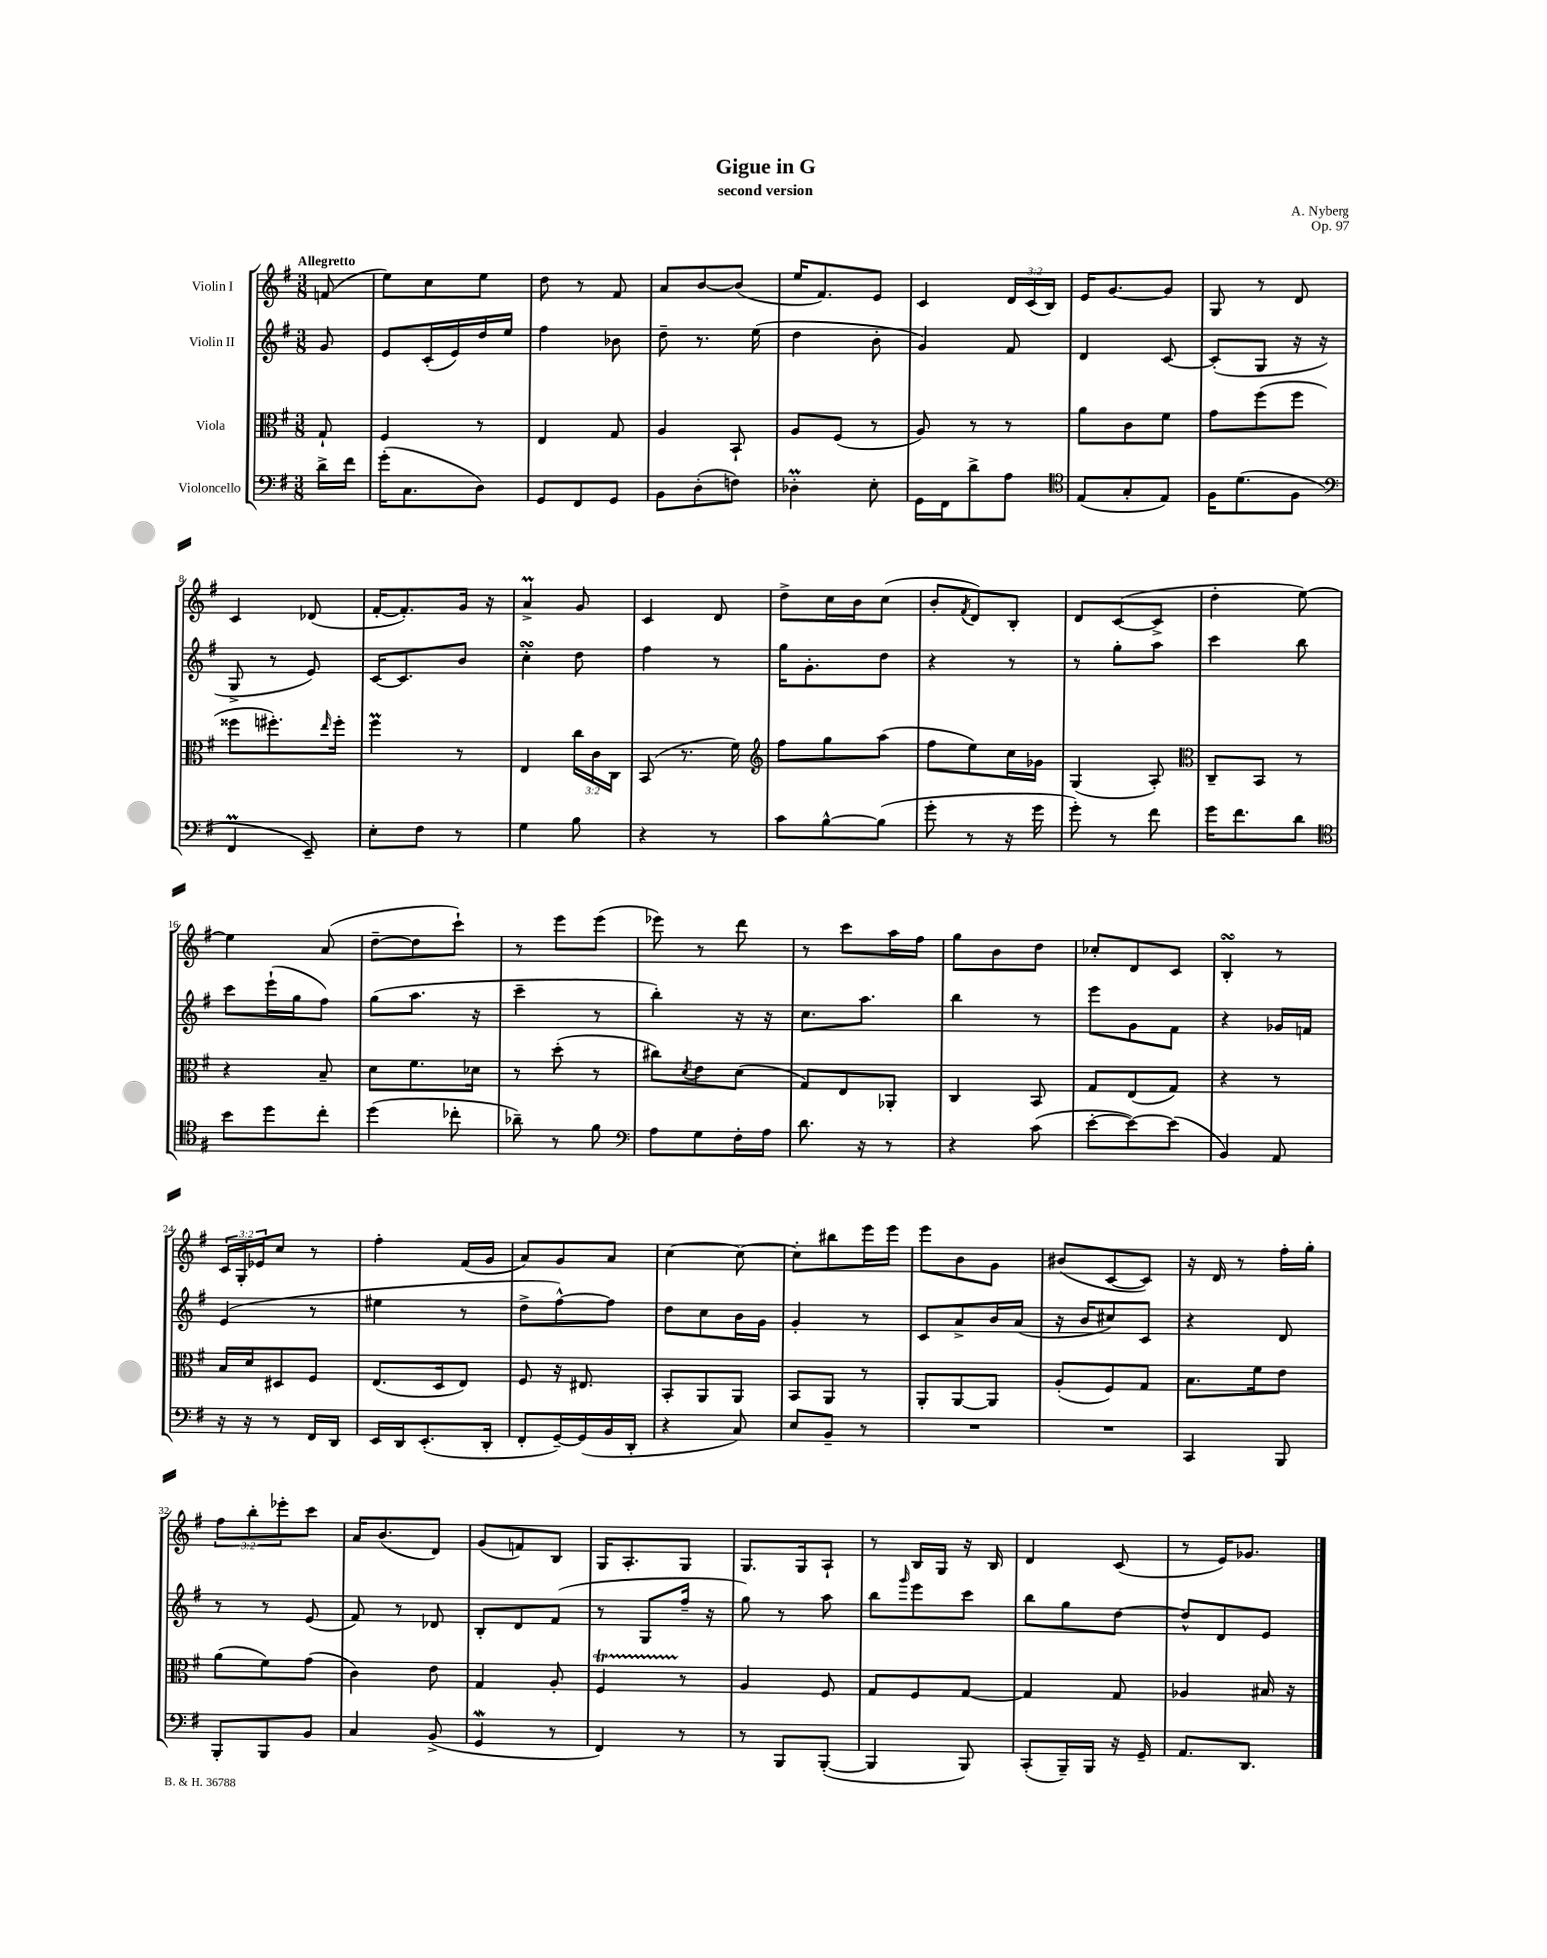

**kern	**kern	**kern	**kern
*part4	*part3	*part2	*part1
*staff4	*staff3	*staff2	*staff1
*I"Violoncello	*I"Viola	*I"Violin II	*I"Violin I
*clefF4	*clefC3	*clefG2	*clefG2
*k[f#]	*k[f#]	*k[f#]	*k[f#]
*M3/8	*M3/8	*M3/8	*M3/8
=	=	=	=
!	!	!	!LO:TX:a:B:t=Allegretto
16d^\LL	8G`/	8g/	(8fn/
16f#\JJ	.	.	.
=1	=1	=1	=1
(16g'\KL	4F#/	8e/L	8ee\L)
8.C\	.	.	.
.	.	(16c'/L	8cc\
.	.	16e/)	.
8D\J)	8r	16dd/	8ee\J
.	.	16ee/JJ	.
=2	=2	=2	=2
8GG/L	4E/	4ff#\	8dd\
8FF#/	.	.	8r
8GG/J	8G/	8b-X\	8f#/
=3	=3	=3	=3
8BB\L	4A/	8dd~\	8a/L
(8D'\	.	8.r	[8b/
8Fn\J)	8BB`/	.	(8b/J]
.	.	(16ee\	.
=4	=4	=4	=4
4D-XM'\	8A/L	4dd\	16ee/KL
.	.	.	8.f#/)
.	(8F#/J	.	.
8E'\	8r	8b'\	8e/J
=5	=5	=5	=5
16GG\LL	8A/)	4g/)	4c/
16FF#\J	.	.	.
8d^\	8r	.	.
8A\J	8r	8f#/	24d/LL
.	.	.	(24c/
.	.	.	24B/JJ)
=6	=6	=6	=6
*clefC4	*	*	*
(8E/L	8a\L	4d/	16e/KL
.	.	.	[8.g/
8G'/	8c\	.	.
8E/J)	8f#\J	[8c/	8g/J]
=7	=7	=7	=7
16F#\KL	8g\L	(8c'/L]	8G/
(8.d\	.	.	.
.	(8ff#\	8G/J	8r
8F#\J	8ff#\J	16r	8d/
.	.	16r	.
!!LO:LB:g=z
=8	=8	=8	=8
*clefF4	*	*	*
4FF#m/	8ff##X\L	8G^/	4c/
.	8.ff#X'\)	8r	.
8EE~/)	.	8e/)	(8d-X/
.	16qqee/	.	.
.	16ff#'\Jk	.	.
=9	=9	=9	=9
8E'\L	4ff#m\	[16c/KL	[16f#'/KL
.	.	8.c/]	8.f#'/])
8F#\J	.	.	.
8r	8r	8b/J	16g/Jk
.	.	.	16r
=10	=10	=10	=10
4G\	4E/	4ccsSSs'\	4aM^/
8B\	24cc\LL	8dd\	8g/
.	24c\	.	.
.	24C\JJ	.	.
=11	=11	=11	=11
4r	(8BB/	4ff#\	4c/
.	8.r	.	.
8r	.	8r	8d/
.	16f#\)	.	.
=12	=12	=12	=12
*	*clefG2	*	*
8c\L	8ff#\L	16gg\KL	8dd^\L
.	.	8.g'\	.
[8B^^\	8gg\	.	16cc\L
.	.	.	16b\J
(8B\J]	(8aa\J	8dd\J	(8cc\J
=13	=13	=13	=13
8g'\	8ff#\L	4r	8b'/L
.	.	.	8qf#/
8r	8ee\)	.	8d/)
16r	16cc\L	8r	8B'/J
16g\	16g-X\JJ	.	.
=14	=14	=14	=14
8g'\)	(4G/	8r	8d/L
8r	.	8gg'\L	([8c/
8f#\	8A'/)	8aa\J	8c^/J]
=15	=15	=15	=15
*	*clefC3	*	*
16g\KL	8C~/L	4ccc\	4dd'\
8.f#\	.	.	.
.	8BB/J	.	.
8d\J	8r	8bb\	[8ee\)
!!LO:LB:g=z
=16	=16	=16	=16
*clefC4	*	*	*
8b\L	4r	8ccc\L	4ee\]
8dd\	.	(16eee`\L	.
.	.	16gg\J	.
8cc'\J	8B~/	8ff#\J)	(8a/
=17	=17	=17	=17
(4dd\	8d\L	(8gg\L	[8dd~\L
.	8.f#\	8.aa\J	8dd\]
8cc-X'\	.	.	8ccc`\J)
.	16d-X\Jk	16r	.
=18	=18	=18	=18
8a-X~\)	8r	4ccc~\	8r
8r	(8dd'\	.	8eee\L
8f#\	8r	8r	(8eee\J
=19	=19	=19	=19
*clefF4	*	*	*
8A\L	8cc#X\L)	4bb'\)	8eee-X\)
.	8qd/	.	.
8G\	8e\	.	8r
16F#'\L	(8d\J	16r	8ddd\
16A\JJ	.	16r	.
=20	=20	=20	=20
8.d\	8G/L)	8.cc\L	8r
.	8E/	.	8ccc\L
16r	.	8.aa\J	.
8r	8AA-X'/J	.	16aa\L
.	.	.	16ff#\JJ
=21	=21	=21	=21
4r	4C/	4bb\	8gg\L
.	.	.	8b\
(8c\	8BB/	8r	8dd\J
=22	=22	=22	=22
[8e'\L	8G/L	8eee\L	8cc-X'/L
8e\_)	(8E/	8g\	8d/
(8e\J]	8G/J)	8f#\J	8c/J
=23	=23	=23	=23
4BB/)	4r	4r	4BsSsS'/
8AA/	8r	16g-X/LL	8r
.	.	16fn/JJ	.
!!LO:LB:g=z
=24	=24	=24	=24
16r	16B/LL	(4e/	24c/LL
.	.	.	24G'/
16r	16d/J	.	.
.	.	.	24e-X/J
8r	8D#X/	.	8cc/J
16FF#/LL	8F#/J	8r	8r
16DD/JJ	.	.	.
=25	=25	=25	=25
16EE/LL	(8.E/L	4ee#X\	4ff#'\
16DD/J	.	.	.
(8.EE'/	.	.	.
.	16D/k	.	.
.	8E/J)	8r	(16f#/LL
16DD'/Jk	.	.	16g/JJ
=26	=26	=26	=26
8FF#'/L	8F#/	8dd^\L	8a/L)
[16GG~/L)	16r	[8ff#^^\)	8g/
(16GG/]	8.E#X/	.	.
16BB/	.	8ff#\J]	8a/J
16DD'/JJ	.	.	.
=27	=27	=27	=27
4r	8BB'/L	8dd\L	[4cc\
.	8AA/	8cc\	.
8C/)	8AA/J	16b\L	8cc\_
.	.	16g\JJ	.
=28	=28	=28	=28
8E/L	8BB/L	4g'/	8cc'\L]
8BB~/J	8AA/J	.	8bb#X\
8r	8r	8r	16eee\L
.	.	.	16eee\JJ
=29	=29	=29	=29
4.r	8AA'/L	8c/L	8eee\L
.	[8AA/	8a^/	8b\
.	8AA/J]	16b/L	8g\J
.	.	(16a/JJ	.
=30	=30	=30	=30
4.r	(8A'/L	16r	(8b#X/L
.	.	16b/KL	.
.	8F#/)	8cc#X/)	[8c/
.	8G/J	8c/J	8c/J])
=31	=31	=31	=31
4CC/	8.B\L	4r	16r
.	.	.	16d/
.	.	.	8r
.	16f#\k	.	.
8BBB/	8e\J	8d/	16ff#'\LL
.	.	.	16gg'\JJ
!!LO:LB:g=z
=32	=32	=32	=32
8BBB'/L	(8a\L	8r	12ff#\L
.	.	.	12bb'\
8BBB/	8f#\)	8r	.
.	.	.	12eee-X'\
8BB/J	(8g\J	(8e/	8ccc\J
=33	=33	=33	=33
4C/	4c\)	8f#/)	16a/KL
.	.	.	(8.b/
.	.	8r	.
(8BB^/	8e\	8d-X/	8d/J)
=34	=34	=34	=34
4GGw/	4G/	8B'/L	(8g/L
.	.	8d/	8fn/)
8r	8A'/	(8f#/J	8B/J
=35	=35	=35	=35
4FF#/)	4F#t/	8r	16G/KL
.	.	.	8.A'/
.	.	8G/L	.
8r	8r	16ff#~/Jk	8G/J
.	.	16r	.
=36	=36	=36	=36
8r	4A/	8gg\)	8.G/L
8BBB/L	.	8r	.
.	.	.	16G/k
([8BBB'/J	8F#/	8aa\	8A`/J
=37	=37	=37	=37
4BBB/]	8G/L	8bb\L	8r
.	.	16qqggg/	.
.	8F#/	8eee\	16B/LL
.	.	.	16G/JJ
8BBB/)	[8G/J	8ccc\J	16r
.	.	.	16B/
=38	=38	=38	=38
(8CC'/L	4G/]	8bb\L	4d/
16BBB~/L)	.	8gg\	.
16BBB/JJ	.	.	.
16r	8G/	[8dd\J	(8c/
16GG~/	.	.	.
=39	=39	=39	=39
8.AA/L	4A-X/	8dd^^/L]	8r
.	.	8d/	16e/KL)
8.DD/J	.	.	8.g-X/J
.	16B#X/	8e/J	.
.	16r	.	.
==	==	==	==
*-	*-	*-	*-
